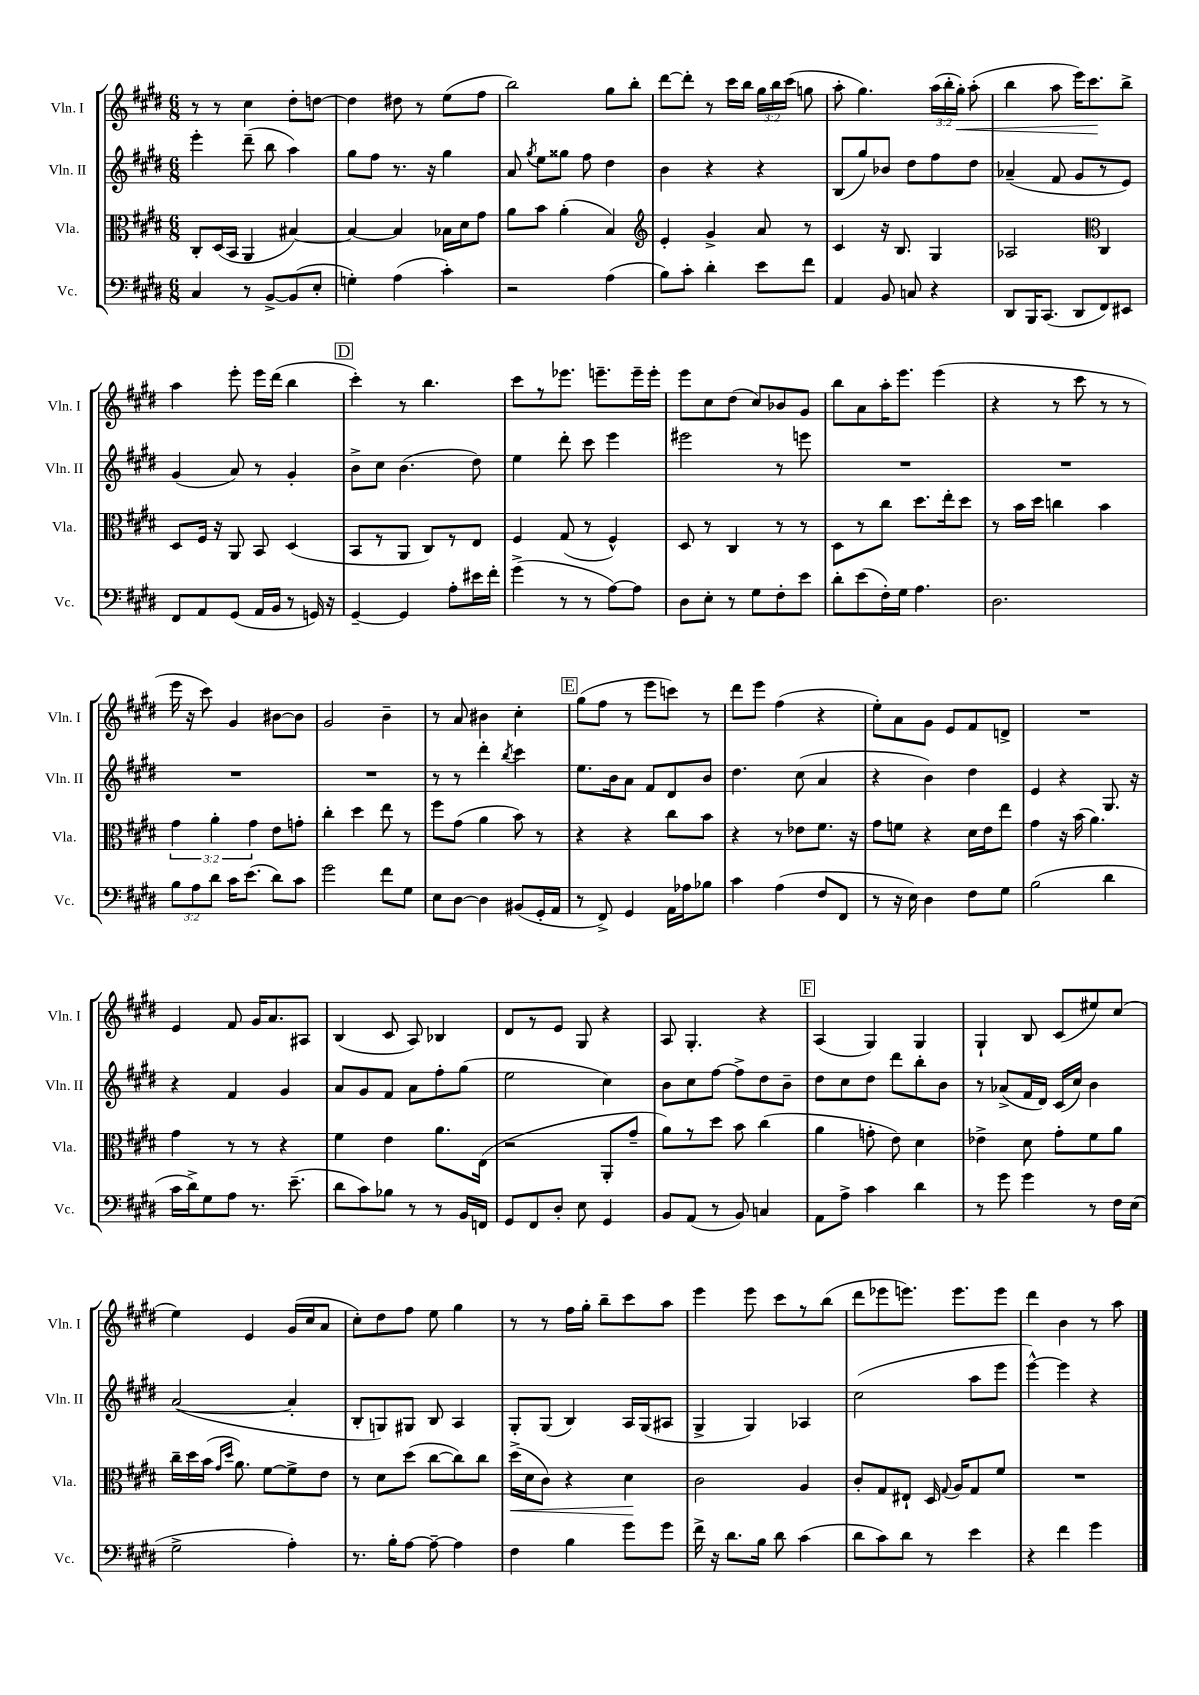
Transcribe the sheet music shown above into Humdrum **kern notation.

**kern	**kern	**kern	**kern
*staff4	*staff3	*staff2	*staff1
*clefF4	*clefC3	*clefG2	*clefG2
*k[f#c#g#d#]	*k[f#c#g#d#]	*k[f#c#g#d#]	*k[f#c#g#d#]
*M6/8	*M6/8	*M6/8	*M6/8
4C#	8C#'	4eee'	8r
.	(16D#	.	8r
.	16BB	.	.
8r	4AA	(8ddd#~	4cc#
[8BB^	.	8bb	.
(8BB]	[4B#)	4aa)	8dd#'
8E'	.	.	[8dd
=	=	=	=
4G')	4B#_	8gg#	4dd]
.	.	8ff#	.
(4A	4B#]	8.r	8dd#
.	.	.	8r
.	.	16r	.
4c#')	16B-	4gg#	(8ee
.	16d#	.	.
.	8g#	.	8ff#
=	=	=	=
2r	8a	8a	2bb)
.	.	8qgg#	.
.	8b	8ee	.
.	(4a'	8gg##	.
.	.	8ff#	.
(4A	4B)	4dd#	8gg#
.	.	.	8bb'
=	=	=	=
*	*clefG2	*	*
8B)	4e'	4b	[8ddd#
8c#'	.	.	8ddd#']
4d#'	4g#^	4r	8r
.	.	.	16ccc#
.	.	.	16bb
8e	8a	4r	24gg#
.	.	.	24bb
.	.	.	(24ccc#
8f#	8r	.	8gg
=	=	=	=
4AA	4c#	(8B	8aa'
.	.	8gg#)	4.gg#)
8BB	16r	8b-	.
.	8.B	.	.
8C	.	8dd#	.
4r	4G#	8ff#	(24aa
.	.	.	24bb'
.	.	.	24gg#')
.	.	8dd#	(8aa'
=	=	=	=
8DD#	2A-	(4a-~	4bb
16BBB	.	.	.
(8.CC#	.	.	.
.	.	8f#	8aa
8DD#	.	8g#	16eee)
.	.	.	8.ccc#
*	*clefC3	*	*
8FF#)	4C#	8r	.
8EE#	.	8e)	8bb^
=	=	=	=
8FF#	8D#	(4g#	4aa
8AA	16F#	.	.
.	16r	.	.
(8GG#	8AA	8a)	8eee'
16AA	8BB	8r	16eee
16BB	.	.	(16ddd#
8r	(4D#	4g#'	4bb
16GG)	.	.	.
16r	.	.	.
=	=	=	=
[4GG#~	8BB	8b^	4ccc#')
.	8r	8cc#	.
4GG#]	8AA	(4.b	8r
.	8C#)	.	4.bb
8A'	8r	.	.
16e#	8E	8dd#)	.
16f#'	.	.	.
=	=	=	=
(4g#^	4F#	4ee	8ccc#
.	.	.	8r
8r	(8G#	8ddd#'	8.eee-
8r	8r	8ccc#	.
.	.	.	8.eee~
[8A)	4F#^^)	4eee	.
8A]	.	.	16eee~
.	.	.	16eee'
=	=	=	=
8D#	8D#	2eee#	8eee
8E'	8r	.	8cc#
8r	4C#	.	(8dd#
8G#	.	.	8cc#)
8F#'	8r	8r	8b-
8e	8r	8eee	8g#
=	=	=	=
8d#'	8D#	2.r	8bb
(8e	8r	.	8a
16F#')	8cc#	.	16aa'
16G#	.	.	8.eee
4.A	8.dd#	.	.
.	.	.	(4eee
.	16ee'	.	.
.	8dd#	.	.
=	=	=	=
2.D#	8r	2.r	4r
.	16b	.	.
.	16dd#	.	.
.	4cc	.	8r
.	.	.	8ccc#
.	4b	.	8r
.	.	.	8r
=	=	=	=
12B	6g#	2.r	16eee
.	.	.	16r
12A	.	.	.
.	.	.	8ccc#)
12d#	6a'	.	.
16c#	.	.	4g#
(8.e	.	.	.
.	6g#	.	.
8d#)	8e	.	[8b#
8c#	8g'	.	8b#]
=	=	=	=
2g#	4cc#'	2.r	2g#
.	4dd#	.	.
8f#	8ee	.	4b~
8G#	8r	.	.
=	=	=	=
8E	8ff#	8r	8r
[8D#	(8g#	8r	8a
4D#]	4a	4ddd#'	4b#
.	.	8qbb	.
(8BB#	8b)	4ccc#	4cc#'
16GG#'	8r	.	.
16AA	.	.	.
=	=	=	=
8r	4r	8.ee	(8gg#
8FF#^)	.	.	8ff#
.	.	16b	.
4GG#	4r	8a	8r
.	.	8f#	8eee
16AA	8cc#	8d#	8ccc)
16A-	.	.	.
8B-	8b	8b	8r
=	=	=	=
4c#	4r	4.dd#	8ddd#
.	.	.	8eee
(4A	8r	.	(4ff#
.	8e-	(8cc#	.
8F#	8.f#	4a	4r
8FF#	.	.	.
.	16r	.	.
=	=	=	=
8r	8g#	4r	8ee')
16r	8f	.	8a
16E)	.	.	.
4D#	4r	4b)	8g#
.	.	.	8e
8F#	16d#	4dd#	8f#
.	16e	.	.
8G#	8ee	.	8d^
=	=	=	=
(2B	4g#	4e	2.r
.	16r	4r	.
.	(16b	.	.
.	4.a)	.	.
4d#	.	8.G#	.
.	.	16r	.
=	=	=	=
16c#	4g#	4r	4e
16d#^)	.	.	.
8G#	.	.	.
8A	8r	4f#	8f#
8.r	8r	.	16g#
.	.	.	8.a
.	4r	4g#	.
(8.e~	.	.	.
.	.	.	8A#
=	=	=	=
8d#	4f#	8a	(4B
8c#)	.	8g#	.
8B-	4e	8f#	8c#
8r	.	8a	8A)
8r	8.a	8ff#'	4B-
16BB	.	(8gg#	.
16FF	(16E	.	.
=	=	=	=
8GG#	2r	2ee	8d#
8FF#	.	.	8r
8D#'	.	.	8e
8E	.	.	8G#
4GG#	8AA'	4cc#)	4r
.	8g#~	.	.
=	=	=	=
8BB	8a)	8b	8A
(8AA	8r	8cc#	4.G#'
8r	8dd#	[8ff#	.
8BB)	8b	8ff#^]	.
4C	(4cc#	8dd#	4r
.	.	8b~	.
=	=	=	=
8AA	4a	8dd#	(4A
8A^	.	8cc#	.
4c#	8g'	8dd#	4G#)
.	8e)	8ddd#	.
4d#	4d#	8bb'	4G#
.	.	8b	.
=	=	=	=
8r	4e-^	8r	4G#`
8g#	.	(8a-^	.
4g#	8d#	16f#	8B
.	.	16d#)	.
.	8g#'	(16c#	(8c#
.	.	16cc#)	.
8r	8f#	4b	8ee#)
16F#	8a	.	(8cc#
(16E	.	.	.
=	=	=	=
2G#^	16cc#~	([2a	4ee)
.	16dd#	.	.
.	(16b	.	.
.	16qqg#	.	.
.	16qqdd#	.	.
.	8.a)	.	.
.	.	.	4e
.	[8f#	.	.
4A')	8f#^]	4a']	(16g#
.	.	.	16cc#
.	8e	.	8a
=	=	=	=
8.r	8r	8B'	8cc#')
.	8d#	8G)	8dd#
16B'	.	.	.
[8A	(8dd#	8G#	8ff#
8A~_	[8cc#	8B	8ee
4A]	8cc#])	4A	4gg#
.	8cc#	.	.
=	=	=	=
4F#	(16dd#^	8G#'	8r
.	16d#	.	.
.	8c#)	(8G#	8r
4B	4r	4B)	16ff#
.	.	.	16gg#'
.	.	.	8bb~
8g#	4d#	16A	8ccc#
.	.	(16G#	.
8g#	.	8A#	8aa
=	=	=	=
16f#^	2c#	4G#^	4eee
16r	.	.	.
8.d#	.	.	.
.	.	4G#)	8eee
16B	.	.	.
8d#	.	.	8ccc#
(4c#	4A	4A-	8r
.	.	.	(8bb
=	=	=	=
8d#	8c#'	(2cc#	8ddd#
8c#)	8G#	.	8eee-
8d#	8E#`	.	8.eee)
8r	16D#	.	.
.	8qqG#	.	.
.	16A	.	8.eee
4e	8G#	8aa	.
.	8f#	8eee	8eee
=	=	=	=
4r	2.r	[4eee^^)	4ddd#
4f#	.	4eee]	4b
4g#	.	4r	8r
.	.	.	8aa
==	==	==	==
*-	*-	*-	*-
